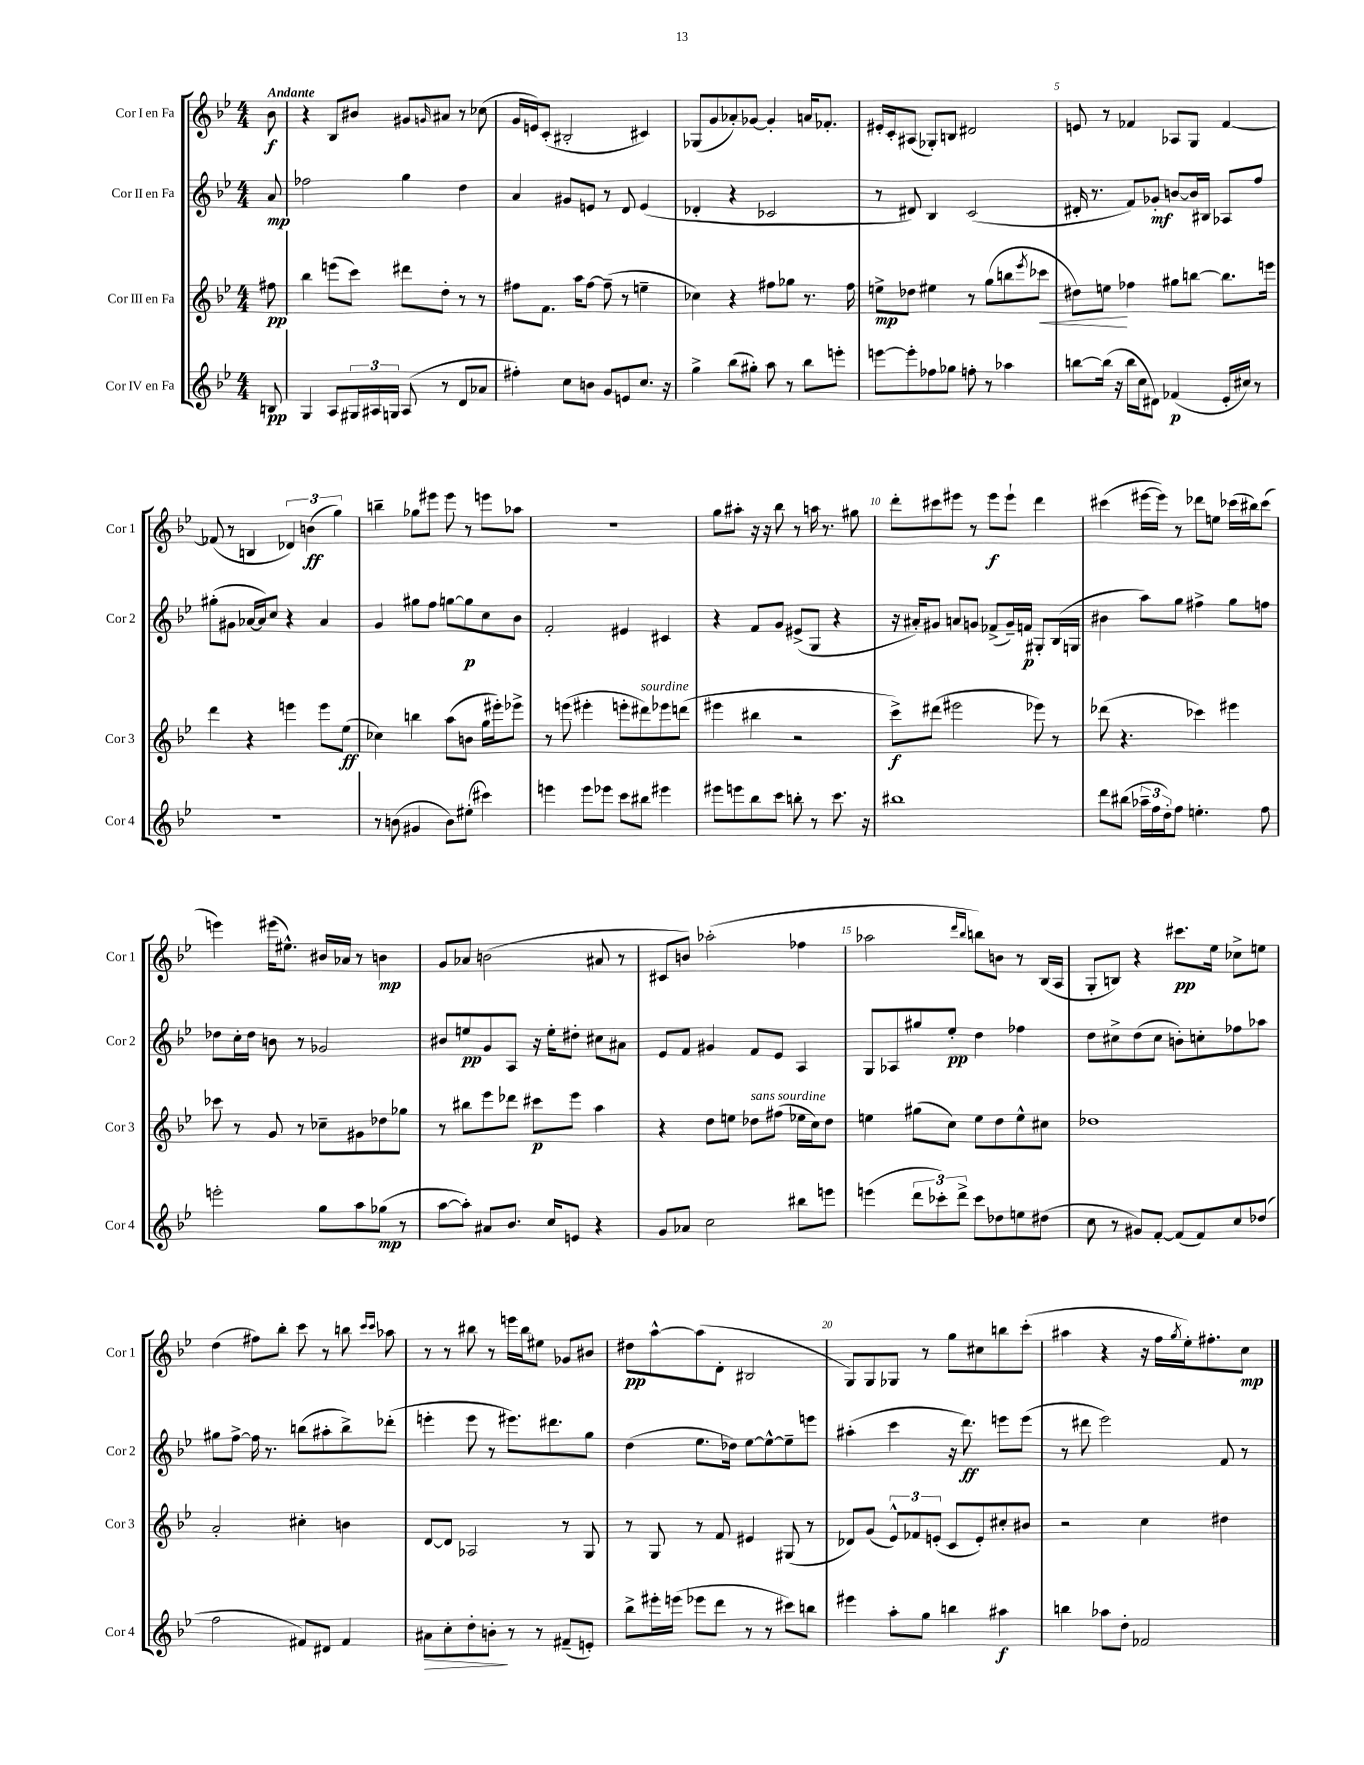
<<
\new StaffGroup <<
\new Staff = "s0" \with { instrumentName = "Cor I en Fa" shortInstrumentName = "Cor 1" } {
    \clef treble \key bes \major \numericTimeSignature \time 4/4 \partial 8 \tempo "Andante"
    bes'8\f |
    r4 bes8 bis'8 gis'8 \grace { g'16 } ais'8 r8 ces''8( |
    g'16 e'16) c'8-.( bis2-. cis'4) |
    ges8( g'8 aes'8-.) ges'8~ ges'4-. a'16 fes'8.-. |
    eis'16-. c'16-. ais8( ges8-.) b8 dis'2 |
    e'8 r8 fes'4 aes8 g8 fes'4~ |
    fes'8( r8 b4 \tuplet 3/2 { des'4) b'4\ff( g''4) } |
    b''4-- ges''8 eis'''8 eis'''8 r8 e'''8 aes''8 |
    R1 |
    g''8 ais''8-. r16 r16 bes''8 r8 a''16 r8. gis''8 |
    d'''8-. cis'''8 eis'''8 r8 eis'''8\f eis'''8-! d'''4 |
    cis'''4( eis'''16~ eis'''16) r8 des'''8 e''8 ces'''16( bis''16) ces'''8( |
    e'''4) eis'''16( eis''8.-^) bis'16 aes'16 r8 b'4\mp |
    g'8 aes'8 b'2( ais'8 r8 |
    cis'8 b'8) aes''2-.( fes''4 |
    aes''2 \grace { d'''16 bes''16 } b''8) b'8 r8 bes16( a16 |
    g8-. b8) r4 cis'''8.\pp ees''16 ces''8-> e''8 |
    d''4( fis''8) bes''8-. c'''8 r8 b''8 \grace { c'''16 c'''16 } aes''8 |
    r8 r8 bis''8 r8 e'''16 bis''16 eis''8 ges'8 bis'8 |
    dis''8\pp a''8~-^ a''8( d'8-. bis2 |
    g8) g8 ges8 r8 g''8 cis''8 b''8 c'''8-.( |
    ais''4 r4 r16 f''16 \acciaccatura { g''8 } ees''16-.) fis''8.-. c''8\mp \bar "|." |
}
\new Staff = "s1" \with { instrumentName = "Cor II en Fa" shortInstrumentName = "Cor 2" } {
    \clef treble \key bes \major \numericTimeSignature \time 4/4 \partial 8
    a'8\mp |
    fes''2 g''4 d''4 |
    a'4 gis'8 e'8 r8 d'8 e'4( |
    des'4-. r4 ces'2 |
    r8 dis'8) bes4 c'2( |
    dis'16-. r8. f'8) ges'8-.\mf b'8~ b'16 bis16 aes8 f''8 |
    gis''8-.( gis'8 aes'16~ aes'16) c''8 r4 aes'4 |
    g'4 gis''8 f''8 g''8~ g''8\p c''8 bes'8 |
    f'2-. eis'4 cis'4 |
    r4 f'8 g'8 eis'8->( g8 r4 |
    r16 ais'16-.) gis'8 a'8 g'8 fes'8->( g'16--) f'16\p gis8-. bes16( g16 |
    bis'4 a''8) g''8 fis''4-> g''8 f''8 |
    des''8 c''16-. des''16 b'8 r8 ges'2 |
    bis'8 e''8\pp g'8 a8 r16 e''16-. dis''8-. cis''8 ais'8 |
    ees'8 f'8 gis'4 f'8 ees'8 a4 |
    g8 aes8 gis''8 ees''8-.\pp d''4 fes''4 |
    d''8 cis''8-> d''8( cis''8 b'8-.) c''8-. fes''8 aes''8 |
    gis''8 f''8~-> f''16 r8. b''8( ais''8-. b''8->) des'''8-.( |
    e'''4-. e'''8 r8 eis'''8.) dis'''8. g''8 |
    d''4( ees''8. des''16) ees''8~ ees''8~-^ ees''8-- e'''8 |
    ais''4-.( c'''4 r16 d'''8.\ff) e'''8 e'''8( |
    r8 dis'''8 ees'''2) f'8 r8 \bar "|." |
}
\new Staff = "s2" \with { instrumentName = "Cor III en Fa" shortInstrumentName = "Cor 3" } {
    \clef treble \key bes \major \numericTimeSignature \time 4/4 \partial 8
    fis''8\pp |
    bes''4 e'''8( c'''8) dis'''8 d''8-. r8 r8 |
    fis''8 f'8. a''16 fis''8~ fis''8--( r8 e''4-- |
    ces''4) r4 fis''8 ges''8 r8. fis''16 |
    e''8->\mp des''8 eis''4 r8 g''8( b''8 \acciaccatura { ees'''8 } ces'''8\< |
    dis''8) e''8\! fes''4 gis''8 b''8~ b''8. e'''16 |
    d'''4 r4 e'''4 e'''8 ees''8\ff( |
    ces''4) b''4 a''8( b'8 g''16 eis'''16-.) ees'''8-> |
    r8 e'''8( eis'''4-. e'''8-. dis'''8^\markup { \italic "sourdine" }) ees'''8 d'''8( |
    eis'''4 bis''4 r2 |
    c'''8->\f) dis'''8( eis'''2 ees'''8) r8 |
    des'''8( r4. ces'''4) eis'''4 |
    ces'''8 r8 g'8 r8 ces''8-- gis'8 des''8 ges''8 |
    r8 bis''8 ees'''8 des'''8 cis'''8\p ees'''8 a''4 |
    r4 d''8 e''8 des''8^\markup { \italic "sans sourdine" } fis''8( ees''16 c''16) des''8 |
    e''4 gis''8( c''8) e''8 d''8 e''8-^ cis''8 |
    des''1 |
    a'2-. cis''4-. b'4 |
    d'8~ d'8 aes2 r8 g8 |
    r8 g8 r8 f'8 eis'4 gis8( r8 |
    des'8) g'8( \tuplet 3/2 { ees'8-^) fes'8 e'8-.( } c'8 e'8-.) cis''8-. bis'8 |
    r2 c''4 dis''4 \bar "|." |
}
\new Staff = "s3" \with { instrumentName = "Cor IV en Fa" shortInstrumentName = "Cor 4" } {
    \clef treble \key bes \major \numericTimeSignature \time 4/4 \partial 8
    b8\pp |
    g4 a8 \tuplet 3/2 { gis16 ais16 g16 } ais8( r8 d'8 aes'8 |
    fis''4-.) c''8 b'8 g'8 e'8 c''8. r16 |
    g''4-> bes''8( gis''8-.) a''8 r8 bes''8 e'''8-. |
    e'''8~ e'''8-. fes''8 ges''8 f''8-. r8 aes''4 |
    b''8~ b''16( r16 b''16 c''16 dis'8) fes'4\p( ees'16-. cis''16) r8 |
    R1 |
    r8 b'8( gis'4 b'8) eis''8-.( cis'''4) |
    e'''4 e'''8 ees'''8 c'''8 bis''8 eis'''4 |
    eis'''8 e'''8 bes''8 c'''8 b''8-. r8 c'''8. r16 |
    bis''1 |
    d'''8 bis''8( \tuplet 3/2 { aes''16-- f''16 d''16-.) } f''8 e''4.-. f''8 |
    e'''2-. g''8 a''8 ges''8\mp( r8 |
    a''8~ a''8-.) ais'8 bes'8. c''16 e'8 r4 |
    g'8 aes'8 c''2 bis''8 e'''8 |
    e'''4( \tuplet 3/2 { d'''8 ces'''8-.) d'''8-> } ces'''8 des''8 e''8 dis''8( |
    c''8 r8 gis'8) f'8~-. f'8( f'8) c''8 des''8( |
    f''2 fis'8) dis'8 fis'4 |
    ais'8\> c''8-. d''8-. b'8-.\! r8 r8 fis'8--( e'8-.) |
    bes''8-> eis'''16-. e'''16( ees'''8 d'''8 r8 r8 cis'''8) b''8 |
    eis'''4 a''8-. g''8 b''4 ais''4\f |
    b''4 aes''8 d''8-. fes'2 \bar "|." |
}
>>
>>
\layout { \context { \Score \override BarNumber.break-visibility = ##(#f #t #t) barNumberVisibility = #(every-nth-bar-number-visible 5) } }
